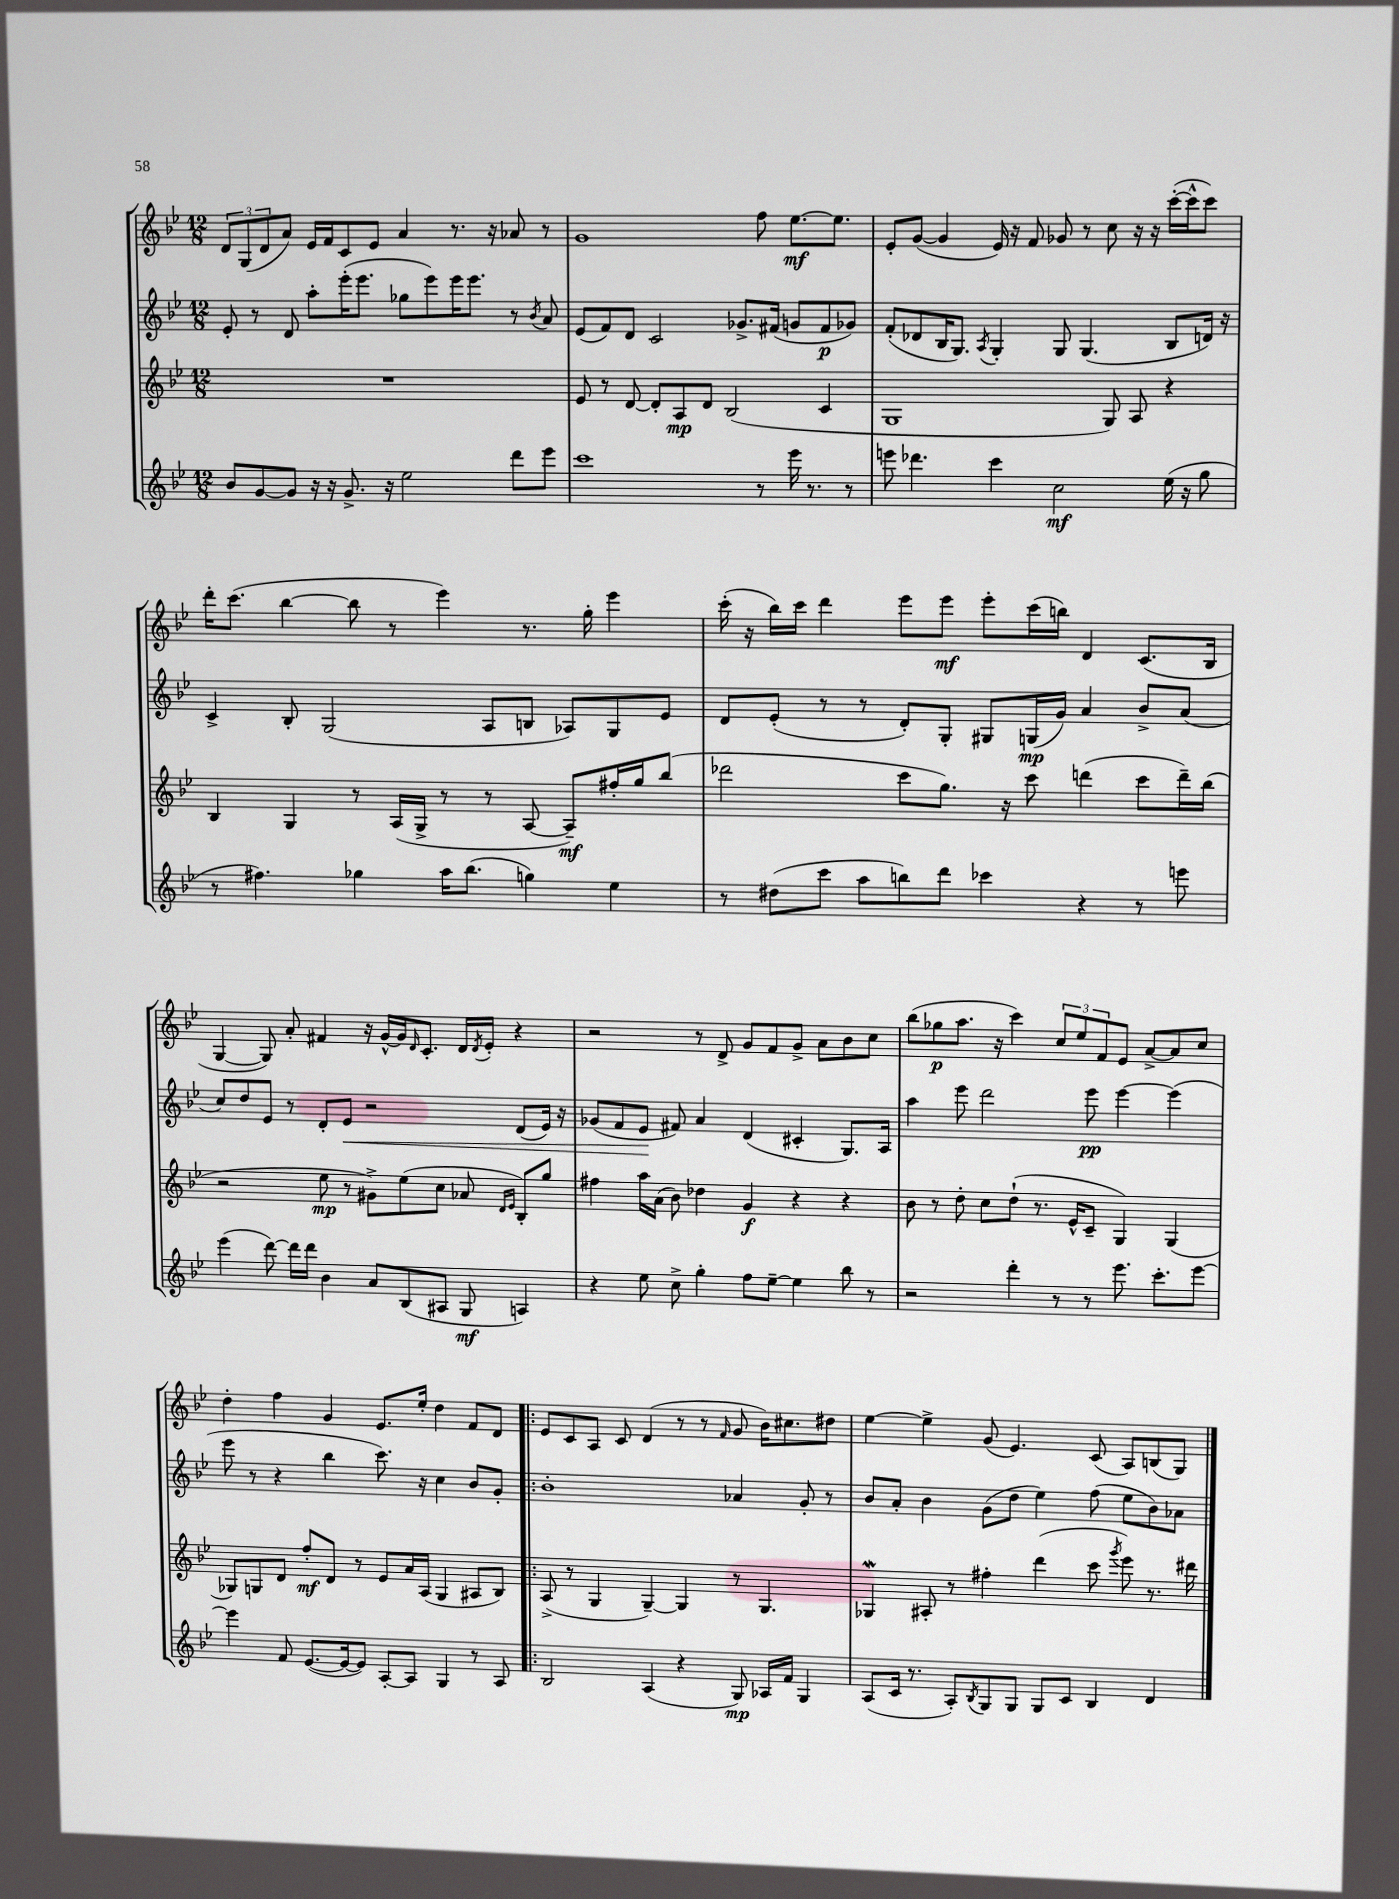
<<
\new StaffGroup <<
\new Staff = "s0" {
    \clef treble \key bes \major \numericTimeSignature \time 12/8
    \tuplet 3/2 { d'8 g8( d'8 } a'8) ees'16 f'16 c'8 ees'8 a'4 r8. r16 aes'8 r8 |
    g'1 f''8 ees''8.~\mf ees''8. |
    ees'8-. g'8~( g'4 ees'16) r16 f'8 ges'8 r8 c''8 r16 r16 c'''16~-.( c'''16-^ c'''8) |
    d'''16-. c'''8.( bes''4~ bes''8 r8 ees'''4) r8. g''16-. ees'''4 |
    c'''16-.( r16 bes''16) c'''16 d'''4 ees'''8 ees'''8\mf ees'''8-. c'''16( b''16) d'4 c'8.( bes16 |
    g4~ g8) a'8-. fis'4 r16 g'16~-^ g'16 \grace { d'16 } c'8.-. d'16 \acciaccatura { d'8 } ees'16-. r4 |
    r2 r8 d'8-> g'8 f'8 g'8-> a'8 bes'8 c''8 |
    bes''8( ges''8\p a''8. r16 c'''4) \tuplet 3/2 { c''8 ees''8 f'8 } ees'8 a'8~-> a'8 c''8 |
    d''4-. f''4 g'4 ees'8. ees''16-. d''4 f'8 d'8 |
    \bar ".|:" ees'8 c'8 a8 c'8 d'4( r8 r8 \grace { f'16 } g'8 bes'16) cis''8. dis''8 |
    ees''4~ ees''4-> g'8( ees'4.) c'8( a8) b8( g8) \bar "|." |
}
\new Staff = "s1" {
    \clef treble \key bes \major \numericTimeSignature \time 12/8
    ees'8-. r8 d'8 a''8-. ees'''16-.( ees'''8. ges''8 ees'''8) ees'''16 ees'''8. r8 \acciaccatura { bes'8 } a'8 |
    ees'8( f'8) d'8 c'2 ges'8.-> fis'16( g'8 fis'8\p ges'8) |
    f'8-.( des'8 bes16 g8.) \acciaccatura { a8 } g4-. g8 g4.( bes8 d'16) r16 |
    c'4-> bes8-. g2( a8 b8 aes8) g8 ees'8 |
    d'8 ees'8-.( r8 r8 d'8-.) g8-. gis8 g16\mp( g'16) a'4 bes'8-> a'8( |
    c''8) d''8 ees'8 r8 d'8-. ees'8\< r2 d'8( ees'16) r16 |
    ges'8( f'8 ees'8\! fis'8) a'4 d'4( cis'4-. g8.) a16 |
    a''4 ees'''8 d'''2 ees'''8\pp ees'''4~ ees'''4( |
    ees'''8 r8 r4 bes''4 c'''8.) r16 c''4 bes'8 g'8-. |
    \bar ".|:" bes'1-. aes'4 g'8-. r8 |
    bes'8 a'8-. bes'4 g'8( d''8 ees''4) f''8( ees''8 bes'8) aes'8 \bar "|." |
}
\new Staff = "s2" {
    \clef treble \key bes \major \numericTimeSignature \time 12/8
    R1. |
    ees'8 r8 d'8~ d'8-. a8\mp d'8 bes2( c'4 |
    g1 g8) a8 r4 |
    bes4 g4 r8 a16( g16-> r8 r8 a8~ a8--\mf) fis''16-. g''16 bes''8( |
    des'''2 c'''8 g''8.) r16 c'''8 d'''4( c'''8 d'''16--) bes''16( |
    r2 ees''8\mp r8 gis'8->) ees''8( c''8 aes'8 \grace { d'16 ees'16 } bes8-.) g''8 |
    fis''4 a''16 a'16( bes'8) des''4 g'4\f r4 r4 |
    bes'8 r8 d''8-. c''8 d''8-!( r8. ees'16-^ c'8-- g4) g4( |
    ges8) g8 d'8 f''8-.\mf d'8 r8 ees'8 a'16 a16( g4 ais8 bes8) |
    \bar ".|:" a8->( r8 g4 g4~--) g4 r8 g4. |
    ges4\mordent ais8-. r8 fis''4-. d'''4( c'''8 \acciaccatura { g'''8 } ees'''8) r8. dis'''16 \bar "|." |
}
\new Staff = "s3" {
    \clef treble \key bes \major \numericTimeSignature \time 12/8
    bes'8 g'8~ g'8 r16 r16 g'8.-> r16 ees''2 d'''8 ees'''8 |
    c'''1 r8 ees'''16 r8. r8 |
    e'''8 des'''4. c'''4 c''2\mf ees''16( r16 g''8 |
    r8 fis''4.) ges''4 a''16 bes''8.( g''4) ees''4 |
    r8 dis''8( c'''8 a''8 b''8) d'''8 ces'''4 r4 r8 e'''8 |
    ees'''4( d'''8~) d'''16 d'''16 bes'4 a'8 bes8( ais8 g8\mf a4) |
    r4 ees''8 c''8-> g''4-. f''8 ees''8~-- ees''4 bes''8 r8 |
    r2 d'''4-. r8 r8 ees'''8. c'''8.-. ees'''8~ |
    ees'''4 f'8 ees'8.~( ees'16~ ees'8) a8~-. a8 g4 r8 a8 |
    \bar ".|:" bes2 a4( r4 g8\mp) aes16 f'16 g4 |
    a8( c'16 r8. a8-.) \acciaccatura { bes8 } g8 g8 g8 c'8 bes4 d'4 \bar "|." |
}
>>
>>
\layout { \context { \Score \remove "Bar_number_engraver" } }
